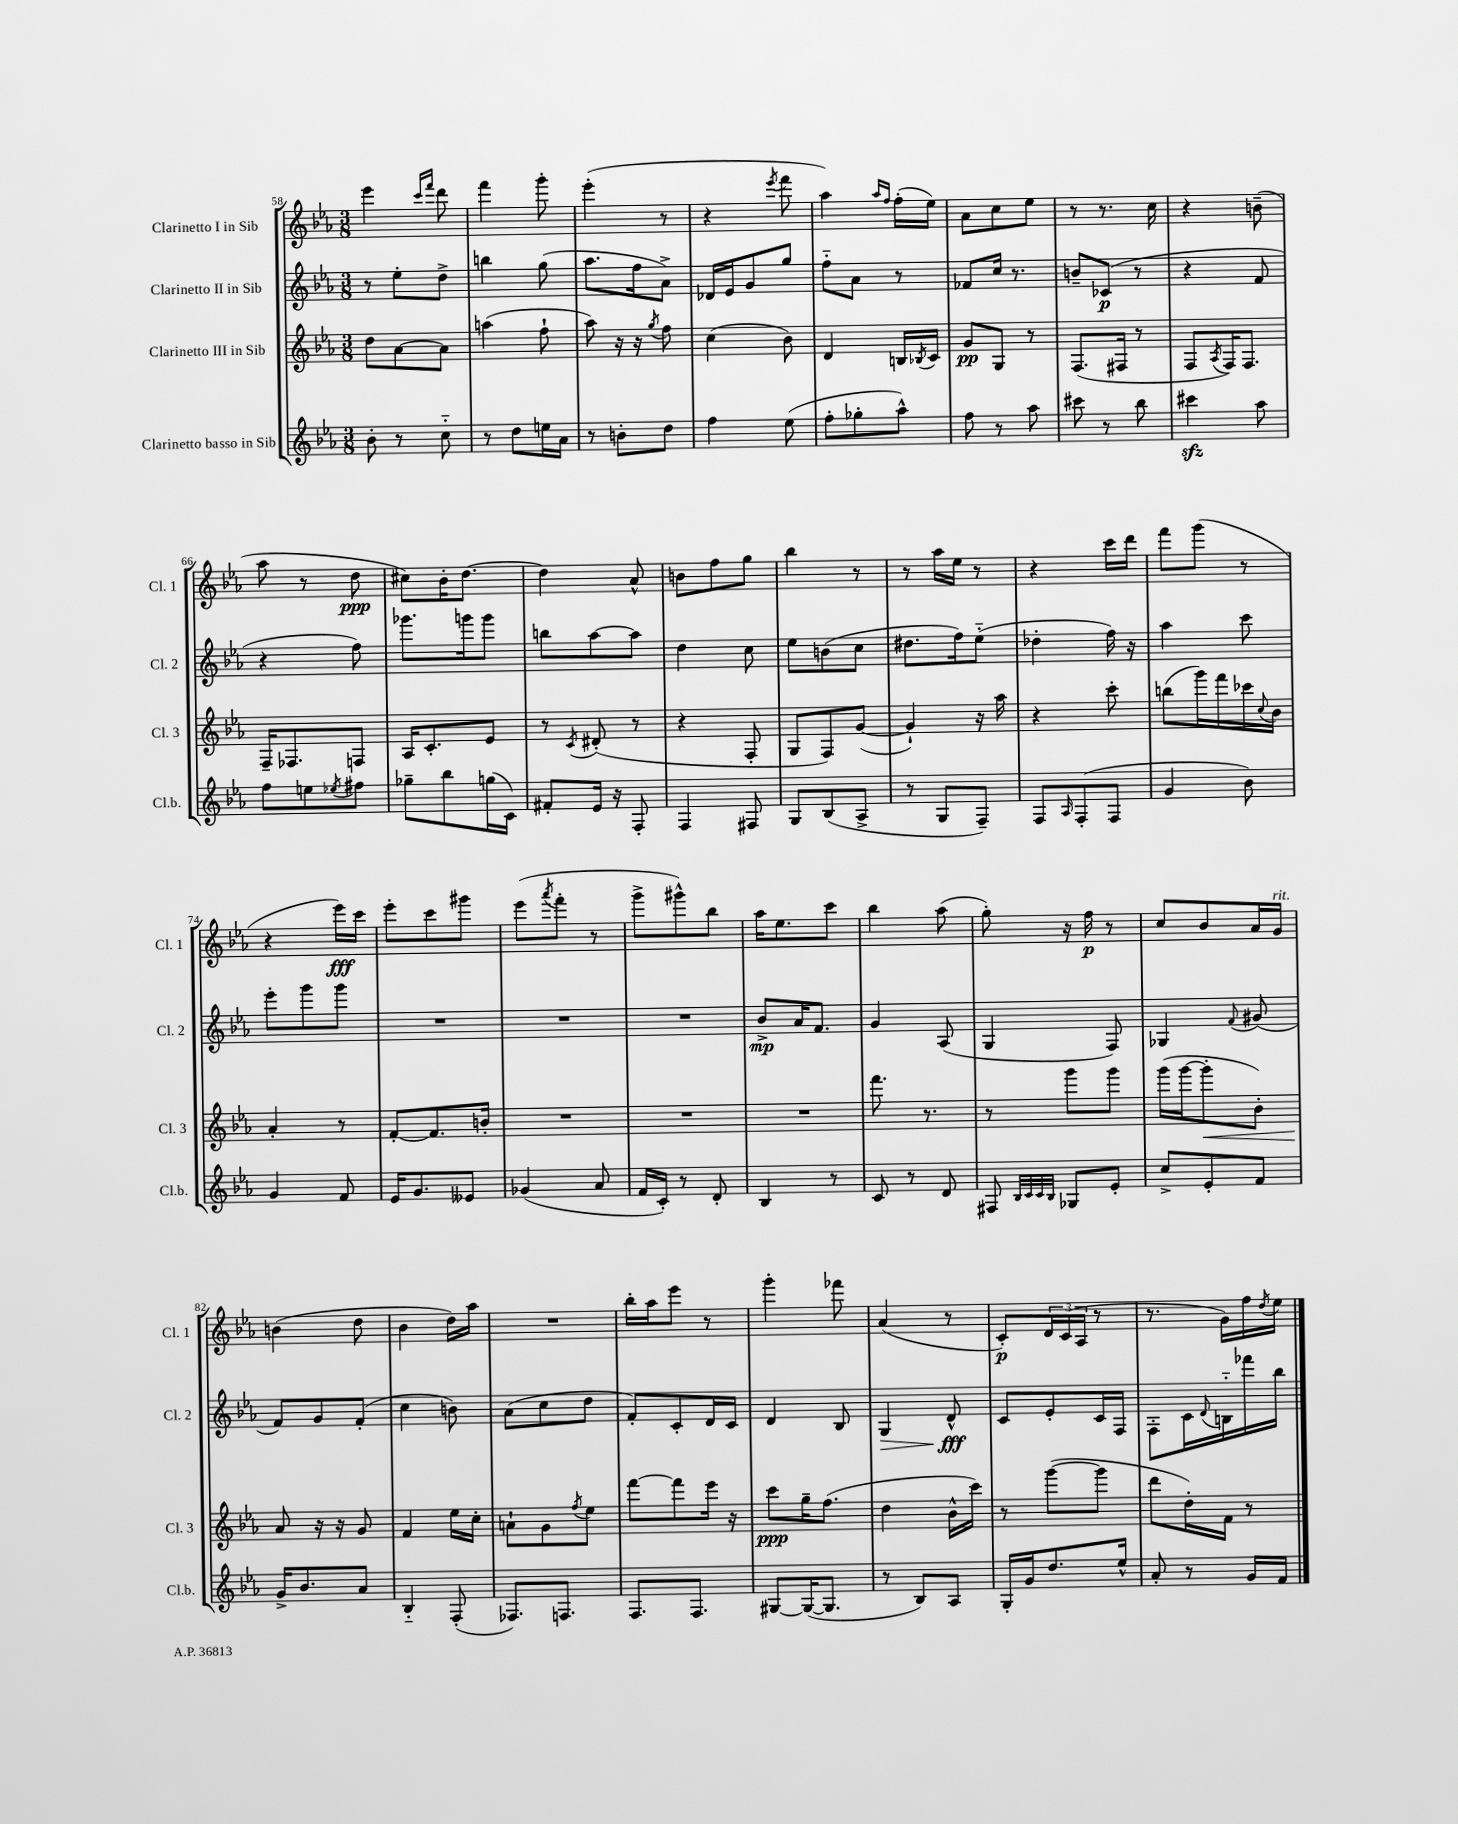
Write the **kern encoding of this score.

**kern	**kern	**dynam	**kern	**dynam	**kern	**dynam
*part4	*part3	*part3	*part2	*part2	*part1	*part1
*staff4	*staff3	*staff3	*staff2	*staff2	*staff1	*staff1
*I"Clarinetto basso in Sib	*I"Clarinetto III in Sib	*	*I"Clarinetto II in Sib	*	*I"Clarinetto I in Sib	*
*I'Cl.b.	*I'Cl. 3	*	*I'Cl. 2	*	*I'Cl. 1	*
*clefG2	*clefG2	*	*clefG2	*	*clefG2	*
*k[b-e-a-]	*k[b-e-a-]	*	*k[b-e-a-]	*	*k[b-e-a-]	*
*M3/8	*M3/8	*	*M3/8	*	*M3/8	*
=58	=58	=58	=58	=58	=58	=58
8b-'\	8dd\L	.	8r	.	4eee-\	.
8r	[8a-\	.	8ee-'\L	.	.	.
.	.	.	.	.	16qqccc/LL	.
.	.	.	.	.	16qqfff/JJ	.
8cc\	8a-\J]	.	8dd^\J	.	8ddd\	.
=59	=59	=59	=59	=59	=59	=59
8r	(4aan\	.	4bbn\	.	4fff\	.
8dd\L	.	.	.	.	.	.
16een\L	8ff`\	.	(8gg\	.	8ggg'\	.
16a-\JJ	.	.	.	.	.	.
=60	=60	=60	=60	=60	=60	=60
8r	8aa-\)	.	8.aa-\L	.	(4eee-'\	.
8bn'\L	16r	.	.	.	.	.
.	16r	.	16ff\k	.	.	.
.	8qgg/	.	.	.	.	.
8dd\J	8ff\	.	8a-^\J)	.	8r	.
=61	=61	=61	=61	=61	=61	=61
4ff\	(4cc\	.	16d-X/LL	.	4r	.
.	.	.	16e-/J	.	.	.
.	.	.	8g/	.	.	.
.	.	.	.	.	8qeee-/	.
(8ee-\	8b-\)	.	8gg/J	.	8fff\	.
=62	=62	=62	=62	=62	=62	=62
8ff'\L	4d/	.	8ff\L	.	4aa-\)	.
8gg-X'\	.	.	8a-\J	.	.	.
.	.	.	.	.	16qqaa-/LL	.
.	.	.	.	.	16qqff/JJ	.
8aa-^^\J)	16Bn/LL	.	8r	.	(16ff'\LL	.
.	8qB-X/	.	.	.	.	.
.	16c/JJ	.	.	.	16ee-\JJ)	.
=63	=63	=63	=63	=63	=63	=63
8ff\	8g/L	pp	8f-X/L	.	8a-\L	.
8r	8G/J	.	16cc/Jk	.	8cc\	.
.	.	.	8.r	.	.	.
8aa-\	8r	.	.	.	8ee-\J	.
=64	=64	=64	=64	=64	=64	=64
8ccc#X\	(8.F/L	.	8bn~/L	.	8r	.
8r	.	.	(8c-X/J	p	8.r	.
.	16F#X/Jk	.	.	.	.	.
8bb-\	8r	.	8r	.	.	.
.	.	.	.	.	16cc\	.
=65	=65	=65	=65	=65	=65	=65
4ccc#Xzz\	8F/L	.	4r	.	4r	.
.	8qA-/	.	.	.	.	.
.	16F/K)	.	.	.	.	.
.	8.F/J	.	.	.	.	.
8aa-\	.	.	8f/	.	(8bn~\	.
!!LO:LB:g=z
=66	=66	=66	=66	=66	=66	=66
8ff\L	16F~/KL	.	4r	.	8aa-\	.
.	8.F-X/	.	.	.	.	.
8een\	.	.	.	.	8r	.
8qee-X/	.	.	.	.	.	.
8ff#X\J	8Fn/J	.	8ff\)	.	8dd\	ppp
=67	=67	=67	=67	=67	=67	=67
8gg-X~\L	16A-/KL	.	8.ggg-X\L	.	8cc#X\L)	.
.	8.c'/	.	.	.	.	.
8bb-\	.	.	.	.	16b-'\K	.
.	.	.	16gggn\k	.	[8.dd\J	.
(16ggn\L	8e-/J	.	8ggg\J	.	.	.
16c\JJ)	.	.	.	.	.	.
=68	=68	=68	=68	=68	=68	=68
8f#X'/L	8r	.	8bbn\L	.	4dd\]	.
.	8qc/	.	.	.	.	.
16e-/Jk	(8d#X'/	.	[8aa-\	.	.	.
16r	.	.	.	.	.	.
8F'/	8r	.	8aa-\J]	.	8a-^^/	.
=69	=69	=69	=69	=69	=69	=69
4F/	4r	.	4dd\	.	8bn\L	.
.	.	.	.	.	8ff\	.
8F#X/	8F'/	.	8cc\	.	8gg\J	.
=70	=70	=70	=70	=70	=70	=70
8G/L	8G/L	.	8ee-\L	.	4bb-\	.
(8B-/	8F/)	.	(8bn\	.	.	.
8A-^/J	([8g/J	.	8cc\J	.	8r	.
=71	=71	=71	=71	=71	=71	=71
8r	4g`/])	.	8.dd#X\L	.	8r	.
8G/L	.	.	.	.	16aa-\LL	.
.	.	.	16ff\k)	.	16ee-\JJ	.
8F~/J)	16r	.	(8ee-\J	.	8r	.
.	16aa-\	.	.	.	.	.
=72	=72	=72	=72	=72	=72	=72
8F/L	4r	.	4dd-X'\	.	4r	.
16qqA-/	.	.	.	.	.	.
(8F'/	.	.	.	.	.	.
8F/J	8ccc'\	.	16ff\)	.	16ccc\LL	.
.	.	.	16r	.	16ddd\JJ	.
=73	=73	=73	=73	=73	=73	=73
4g/	(8bbn\L	.	4aa-\	.	8fff\L	.
.	16ggg\L)	.	.	.	(8ggg\J	.
.	16fff\	.	.	.	.	.
8b-\)	16ccc-X\	.	8ccc\	.	8r	.
.	8qqcc/	.	.	.	.	.
.	16b-\JJ	.	.	.	.	.
!!LO:LB:g=z
=74	=74	=74	=74	=74	=74	=74
4g/	4a-'/	.	8eee-'\L	.	4r	.
.	.	.	8ggg\	.	.	.
8f/	8r	.	8ggg\J	.	16eee-\LL)	fff
.	.	.	.	.	16ccc\JJ	.
=75	=75	=75	=75	=75	=75	=75
16e-/KL	[8f'/L	.	4.r	.	8eee-'\L	.
8.g/	.	.	.	.	.	.
.	8.f/]	.	.	.	8ccc\	.
8e--X/J	.	.	.	.	8ggg#X\J	.
.	16bn'/Jk	.	.	.	.	.
=76	=76	=76	=76	=76	=76	=76
(4g-X/	4.r	.	4.r	.	(8eee-\L	.
.	.	.	.	.	8qaaa-/	.
.	.	.	.	.	8fff'\J	.
8a-/	.	.	.	.	8r	.
=77	=77	=77	=77	=77	=77	=77
16f/LL	4.r	.	4.r	.	8ggg^\L	.
16c'/JJ)	.	.	.	.	.	.
8r	.	.	.	.	8ggg#X^^\)	.
8d'/	.	.	.	.	8bb-\J	.
=78	=78	=78	=78	=78	=78	=78
4B-/	4.r	.	8b-^/L	mp	16aa-\KL	.
.	.	.	.	.	8.ee-\	.
.	.	.	16a-/K	.	.	.
.	.	.	8.f/J	.	.	.
8r	.	.	.	.	8ccc\J	.
=79	=79	=79	=79	=79	=79	=79
8c/	8.fff\	.	4g/	.	4bb-\	.
8r	.	.	.	.	.	.
.	8.r	.	.	.	.	.
8d/	.	.	(8A-/	.	(8aa-\	.
=80	=80	=80	=80	=80	=80	=80
8F#X/	8r	.	4G/	.	8gg'\)	.
32qqB-/LLL	.	.	.	.	.	.
32qqc/	.	.	.	.	.	.
32qqc/	.	.	.	.	.	.
32qqB-/JJJ	.	.	.	.	.	.
8G-X/L	8ggg\L	.	.	.	16r	.
.	.	.	.	.	16ff\	p
8e-'/J	8ggg\J	.	8F/)	.	8r	.
=81	=81	=81	=81	=81	=81	=81
8cc^/L	(16ggg\LL	.	4G-X/	.	8cc/L	.
.	[16ggg\J	.	.	.	.	.
!	!	!LO:HP:b	!	!	!	!
8e-'/	8ggg'\]	<	.	.	8b-/	.
.	.	.	8qqf/	.	.	.
8f/J	8b-'\J)	.	(8g#X/	.	16a-/L	.
!	!	!	!	!	!LO:TX:a:i:t=rit.	!
.	.	.	.	.	16g/JJ	.
!!LO:LB:g=z
=82	=82	=82	=82	=82	=82	=82
16g^/KL	8a-/	.	8f/L)	.	(4bn\	.
8.b-/	.	.	.	.	.	.
.	16r	[	8g/	.	.	.
.	16r	.	.	.	.	.
8a-/J	8g/	.	(8f'/J	.	8dd\	.
=83	=83	=83	=83	=83	=83	=83
4B-/	4f/	.	4cc\	.	4b-\	.
(8F'/	16ee-\LL	.	8bn\)	.	16dd\LL)	.
.	16cc'\JJ	.	.	.	16aa-\JJ	.
=84	=84	=84	=84	=84	=84	=84
8.F-X/L)	8an`\L	.	(8a-\L	.	4.r	.
.	8g\	.	8cc\	.	.	.
8.Fn/J	.	.	.	.	.	.
.	8qff/	.	.	.	.	.
.	8ee-\J	.	8dd\J	.	.	.
=85	=85	=85	=85	=85	=85	=85
8.F/L	[8fff\L	.	8f'/L)	.	16bb-'\LL	.
.	.	.	.	.	16aa-\J	.
.	8fff\]	.	8c'/	.	8eee-\J	.
8.F/J	.	.	.	.	.	.
.	16eee-\Jk	.	16d/L	.	8r	.
.	16r	.	16c/JJ	.	.	.
=86	=86	=86	=86	=86	=86	=86
[8G#X/L	8ccc\L	ppp	4d/	.	4ggg'\	.
(16G#/K_	16gg~\K	.	.	.	.	.
8.G#/J]	(8.ff\J	.	.	.	.	.
.	.	.	8B-/	.	8fff-X\	.
=87	=87	=87	=87	=87	=87	=87
!	!	!	!	!LO:HP:b	!	!
8r	4dd\	.	4G/	>	(4a-/	.
8B-/L)	.	.	.	.	.	.
8A-/J	16b-^^\LL	.	8d^^/	fff	8r	.
.	16ccc\JJ)	.	.	.	.	.
.	.	.	.	]	.	.
=88	=88	=88	=88	=88	=88	=88
16G'/LL	8r	.	8c/L	.	8c'/L)	p
16g/J	.	.	.	.	.	.
8.dd/	([8ggg\L	.	8e-'/	.	24d/L	.
.	.	.	.	.	(24c/	.
.	.	.	.	.	24A-/JJ	.
.	8ggg\J]	.	16c/L	.	8r	.
16ee-^^/Jk	.	.	16F/JJ	.	.	.
=89	=89	=89	=89	=89	=89	=89
8a-'/	8ddd\L	.	8F'\L	.	8.r	.
8r	16dd'\L)	.	16c\L	.	.	.
.	.	.	8qqd/	.	.	.
.	16f\JJ	.	16Bn\	.	16g\LL)	.
16g/LL	8r	.	16fff-X\	.	16ff\	.
.	.	.	.	.	8qdd/	.
16f/JJ	.	.	16bb-\JJ	.	16ee-\JJ	.
==	==	==	==	==	==	==
*-	*-	*-	*-	*-	*-	*-
